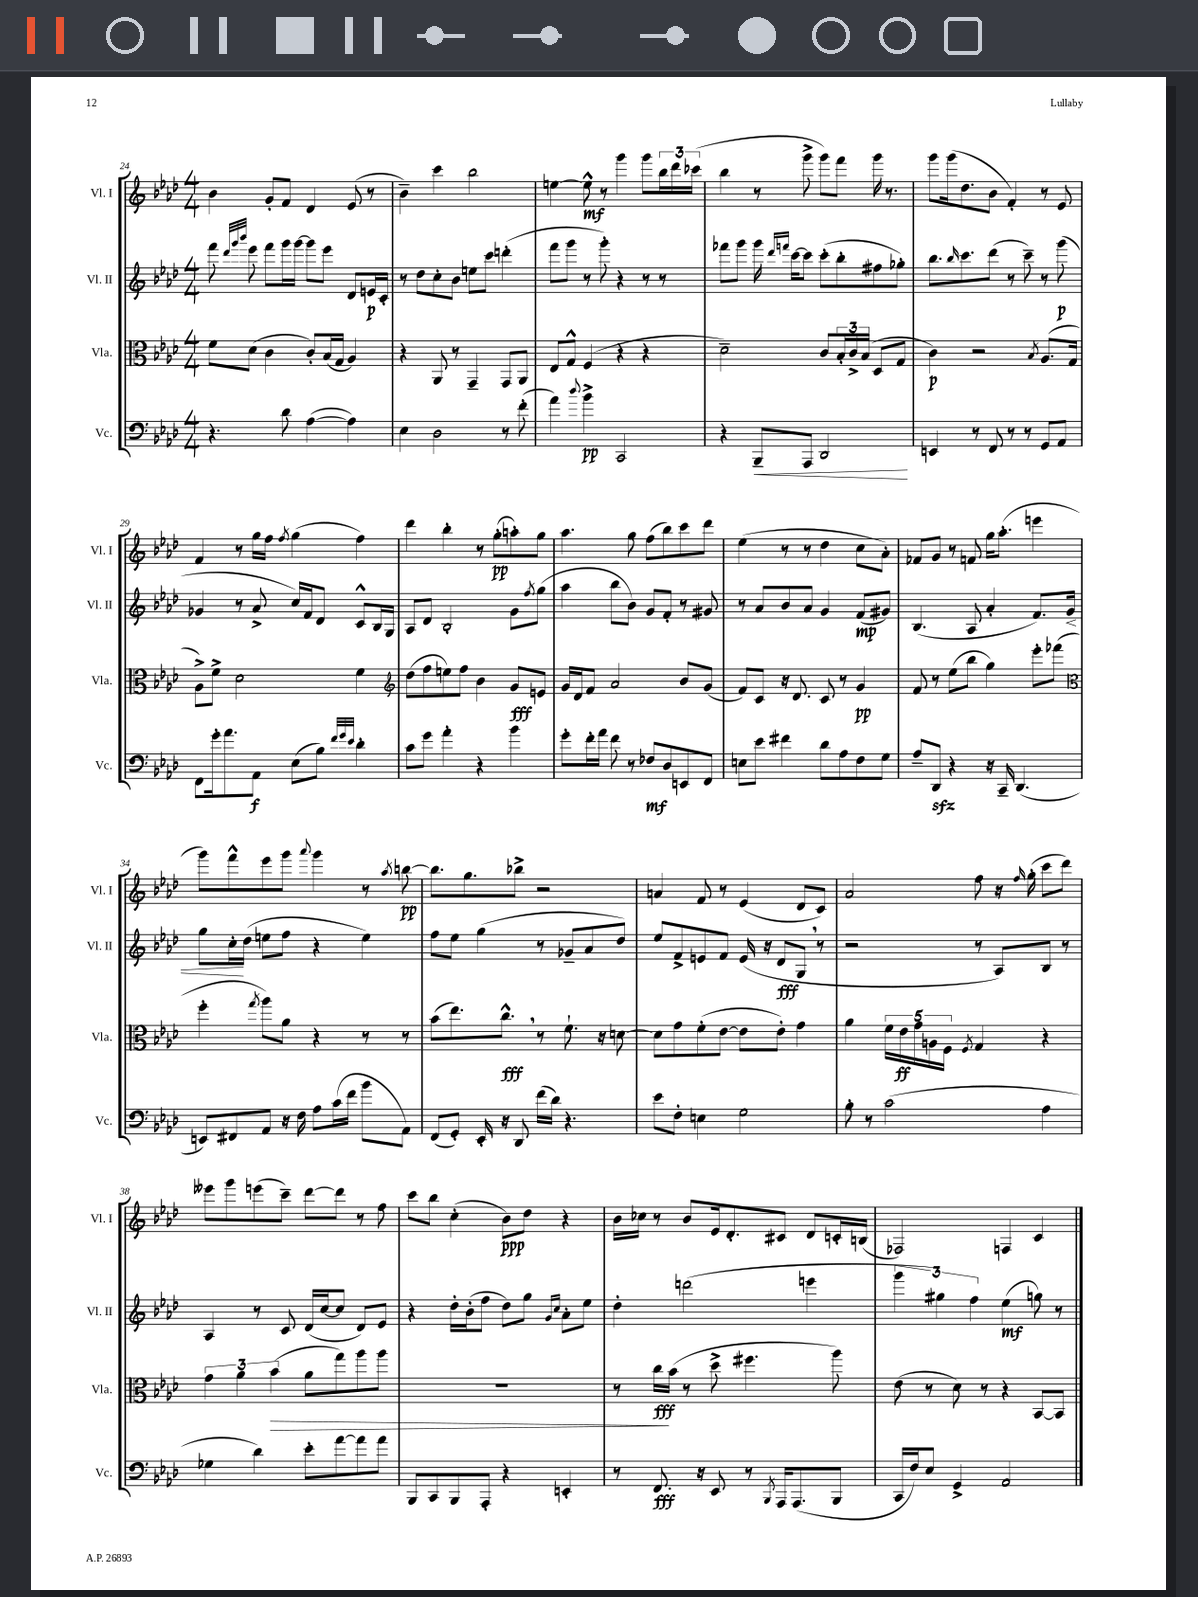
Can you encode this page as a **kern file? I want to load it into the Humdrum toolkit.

**kern	**dynam	**kern	**dynam	**kern	**dynam	**kern	**dynam
*part4	*part4	*part3	*part3	*part2	*part2	*part1	*part1
*staff4	*staff4	*staff3	*staff3	*staff2	*staff2	*staff1	*staff1
*I"Vc.	*	*I"Vla.	*	*I"Vl. II	*	*I"Vl. I	*
*I'Vc.	*	*I'Vla.	*	*I'Vl. II	*	*I'Vl. I	*
*clefF4	*	*clefC3	*	*clefG2	*	*clefG2	*
*k[b-e-a-d-]	*	*k[b-e-a-d-]	*	*k[b-e-a-d-]	*	*k[b-e-a-d-]	*
*M4/4	*	*M4/4	*	*M4/4	*	*M4/4	*
=24	=24	=24	=24	=24	=24	=24	=24
4.r	.	8f\L	.	8fff\	.	4b-\	.
.	.	.	.	32qqddd-/LLL	.	.	.
.	.	.	.	32qqggg/	.	.	.
.	.	.	.	32qqbbb-/JJJ	.	.	.
.	.	(8d-\J	.	8eee-\	.	.	.
.	.	4c\	.	8fff\L	.	8g'/L	.
8d-\	.	.	.	16ggg\L	.	8f/J	.
.	.	.	.	[16ggg\JJ	.	.	.
([4A-\	.	8c'/L)	.	8ggg\L]	.	4d-/	.
.	.	(16B-/L	.	8eee-\J	.	.	.
.	.	16G/JJ	.	.	.	.	.
4A-\])	.	4A-/)	.	8d-/L	.	(8e-/	.
.	.	.	.	16en/L	p	8r	.
.	.	.	.	16c'/JJ	.	.	.
=25	=25	=25	=25	=25	=25	=25	=25
4E-\	.	4r	.	8r	.	4b-~\)	.
.	.	.	.	8dd-\L	.	.	.
2D-\	.	8AA-/	.	8cc'\	.	4ccc\	.
.	.	8r	.	8b-\J	.	.	.
.	.	4GG~/	.	8een\L	.	2bb-\	.
.	.	.	.	8ccc\J	.	.	.
8r	.	8GG/L	.	(4dddn'\	.	.	.
(8f'\	.	8AA-/J	.	.	.	.	.
=26	=26	=26	=26	=26	=26	=26	=26
4a-\)	.	8E-/L	.	8fff\L	.	[4een\	.
.	.	8G^^/J	.	8ggg\J	.	.	.
8qqdd-/	.	.	.	.	.	.	.
4b-^\	pp	(4F/	.	8r	.	8ee^^\]	mf
.	.	.	.	8ggg'\)	.	8r	.
2CC/	.	4r	.	4r	.	4ggg\	.
.	.	4r	.	8r	.	8ggg\L	.
.	.	.	.	8r	.	24bb-\L	.
.	.	.	.	.	.	24ddd-\	.
.	.	.	.	.	.	(24ccc-X\JJ	.
=27	=27	=27	=27	=27	=27	=27	=27
4r	.	2d-~\)	.	8fff-X\L	.	4bb-\	.
.	.	.	.	8ggg\J	.	.	.
!	!LO:HP:b	!	!	!	!	!	!
8BBB-~/L	<	.	.	16ggg\	.	8r	.
.	.	.	.	16qqddd-/LL	.	.	.
.	.	.	.	16qqfffn/JJ	.	.	.
.	.	.	.	[16ccc\KL	.	.	.
8AAA-/J	.	.	.	8ccc\J]	.	8ggg^\	.
2DD-/	.	8c/L	.	(8ccc'\L	.	8ggg\L)	.
.	.	24B-'/L	.	8bb-'\	.	8fff\J	.
.	.	24c^/	.	.	.	.	.
.	.	(24B-/JJ	.	.	.	.	.
.	.	8D-/L	.	8ff#X\	.	16ggg\	.
.	.	.	.	.	.	8.r	.
.	.	8G/J	.	8gg-X'\J)	.	.	.
.	[	.	.	.	.	.	.
=28	=28	=28	=28	=28	=28	=28	=28
4EEn/	.	4c\)	p	8.bb-\L	.	8ggg\L	.
.	.	.	.	.	.	(16ggg\k	.
.	.	.	.	16qqbb-/	.	.	.
.	.	.	.	8.ccc\	.	8.dd-\	.
8r	.	2r	.	.	.	.	.
8FF/	.	.	.	(8ddd-\J	.	8b-\J	.
8r	.	.	.	8r	.	4f'/)	.
8r	.	.	.	8ccc~\)	.	.	.
.	.	8qB-/	.	.	.	.	.
8GG/L	.	(8.A-/L	.	8r	.	8r	.
8AA-/J	.	.	.	(8ggg\	p	8e-/	.
.	.	16G/Jk	.	.	.	.	.
!!LO:LB:g=z
=29	=29	=29	=29	=29	=29	=29	=29
8FF\L	.	8A-^\L)	.	4g-X/	.	4f/	.
16g'\k	.	8f^\J	.	.	.	.	.
8.a-\	.	.	.	.	.	.	.
.	.	2d-\	.	8r	.	8r	.
8AA-\J	f	.	.	8a-^/	.	16gg\LL	.
.	.	.	.	.	.	16ff\JJ	.
.	.	.	.	.	.	8qff/	.
(8E-\L	.	.	.	16cc/LL)	.	(4gg\	.
.	.	.	.	16f/J	.	.	.
8B-\J)	.	.	.	8d-/J	.	.	.
32qqf/LLL	.	.	.	.	.	.	.
32qqg/	.	.	.	.	.	.	.
32qqe-/JJJ	.	.	.	.	.	.	.
4d-'\	.	4f\	.	8c^^/L	.	4ff\)	.
.	.	.	.	16B-/L	.	.	.
.	.	.	.	16G/JJ	.	.	.
=30	=30	=30	=30	=30	=30	=30	=30
*	*	*clefG2	*	*	*	*	*
8c\L	.	(8dd-\L	.	8A-/L	.	4ddd-\	.
8g\J	.	8ff\	.	8d-/J	.	.	.
4a-'\	.	8een\)	.	2B-'/	.	4bb-'\	.
.	.	8ff\J	.	.	.	.	.
4r	.	4b-\	.	.	.	8r	.
.	.	.	.	.	.	(8gg'\L	pp
4b-\	.	8g/L	fff	8g\L	.	8aan'\)	.
.	.	.	.	8qff/	.	.	.
.	.	8en/J	.	(8gg\J	.	8gg\J	.
=31	=31	=31	=31	=31	=31	=31	=31
8g'\L	.	16g/LL	.	4aa-\	.	4.aa-\	.
.	.	16d-/J	.	.	.	.	.
16f'\L	.	8f/J	.	.	.	.	.
16a-\JJ	.	.	.	.	.	.	.
8f\	.	2a-/	.	8bb-\L	.	.	.
8r	.	.	.	8b-\J)	.	8gg\	.
8F-X/L	mf	.	.	8g/L	.	(8ff\L	.
8D-/	.	.	.	8f'/J	.	8bb-\)	.
8EEn/	.	8b-/L	.	8r	.	8ccc\	.
8FF/J	.	(8g/J	.	8g#X/	.	8ddd-\J	.
=32	=32	=32	=32	=32	=32	=32	=32
8En\L	.	8f/L)	.	8r	.	(4ee-\	.
8e-\J	.	8c/J	.	8a-/L	.	.	.
4f#X\	.	16r	.	8b-/	.	8r	.
.	.	8.d-/	.	.	.	.	.
.	.	.	.	8a-/J	.	8r	.
8d-\L	.	8c/	.	4g/	.	4dd-\	.
8A-\	.	8r	.	.	.	.	.
8F\	.	4g/	pp	(8f/L	mp	8cc\L	.
8G\J	.	.	.	8g#X/J)	.	8a-'\J)	.
=33	=33	=33	=33	=33	=33	=33	=33
8A-~/L	.	8f/	.	(4.B-/	.	8f-X/L	.
8DD-zz/J	.	8r	.	.	.	8g/J	.
4r	.	(8ee-\L	.	.	.	8r	.
.	.	8bb-\J	.	8A-/	.	8fn/	.
16r	.	4gg\)	.	4a-'/	.	16gg\KL	.
16CC~/	.	.	.	.	.	(8.aa-'\J	.
(4.DD-/	.	.	.	.	.	.	.
.	.	8eee-'\L	.	8.f/L)	.	4eeen\	.
.	.	(8fff-X\J	.	.	.	.	.
!	!	!	!	!	!LO:HP:b	!	!
.	.	.	.	16g/Jk	<	.	.
!!LO:LB:g=z
=34	=34	=34	=34	=34	=34	=34	=34
*	*	*clefC3	*	*	*	*	*
8EEn/L)	.	4ff'\	.	8gg\L	.	8ggg\L)	.
8FF#X/	.	.	.	16cc'\L	.	8fff^^\	.
.	.	.	.	(16dd-\JJ	[	.	.
.	.	8qgg/	.	.	.	.	.
8AA-/J	.	8aa-\L)	.	8een\L	.	8eee-\	.
16r	.	8a-\J	.	8ff\J	.	8ggg\J	.
16F\	.	.	.	.	.	.	.
.	.	.	.	.	.	8qqaaa-/	.
8A-\L	.	4r	.	4r	.	4ggg\	.
(16c\L	.	.	.	.	.	.	.
16f\JJ	.	.	.	.	.	.	.
8b-\L	.	8r	.	4ee\)	.	8r	.
.	.	.	.	.	.	8qaa-/	.
8AA-\J)	.	8r	.	.	.	[8bbn\	pp
=35	=35	=35	=35	=35	=35	=35	=35
(8FF/L	.	(8b-\L	.	8ff\L	.	8.bb\L]	.
8GG'/J)	.	8.ee-\)	.	8ee-\J	.	.	.
.	.	.	.	.	.	8.gg\	.
16EE-'/	.	.	.	(4gg\	.	.	.
16r	.	8.cc^^,\J	fff	.	.	.	.
8DD-/	.	.	.	.	.	8bb-X^\J	.
(16f\LL	.	8r	.	8r	.	2r	.
16d-\JJ)	.	.	.	.	.	.	.
4.r	.	8.f`\	.	8g-X~/L	.	.	.
.	.	.	.	8a-/	.	.	.
.	.	16r	.	.	.	.	.
.	.	[8dn\	.	8dd-/J)	.	.	.
=36	=36	=36	=36	=36	=36	=36	=36
8e-\L	.	8d\L]	.	8ee-/L	.	4an/	.
8F'\J	.	8g\	.	8f^/	.	.	.
4En\	.	(8f'\	.	8en/	.	8f/	.
.	.	[8e-\J	.	8f/J	.	8r	.
2G\	.	8e-\L]	.	(16e/	.	(4e-/	.
.	.	.	.	16r	.	.	.
.	.	8e-'\J)	.	8d-/L	fff	.	.
.	.	4g\	.	8G,/J	.	8d-/L	.
.	.	.	.	8r	.	8c/J)	.
=37	=37	=37	=37	=37	=37	=37	=37
8B-'\	.	4a-\	.	2r	.	2a-/	.
8r	.	.	.	.	.	.	.
(2c\	.	20f\LL	.	.	.	.	.
.	.	20e-\	ff	.	.	.	.
.	.	20g\	.	.	.	.	.
.	.	20An\	.	.	.	.	.
.	.	20F\JJ	.	.	.	.	.
.	.	8qF/	.	.	.	.	.
.	.	4G/	.	8r	.	8ff\	.
.	.	.	.	8A-/L)	.	16r	.
.	.	.	.	.	.	16qqff/	.
.	.	.	.	.	.	(16gg'\	.
4A-\	.	4r	.	8B-/J	.	8ccc\L	.
.	.	.	.	8r	.	8ddd-\J)	.
!!LO:LB:g=z
=38	=38	=38	=38	=38	=38	=38	=38
4G-X\	.	6g\	.	4A-/	.	8eee--X\L	.
.	.	.	.	.	.	8ggg\	.
.	.	6a-\	.	.	.	.	.
4d-\)	.	.	.	8r	.	(8eeen\	.
!	!	!	!LO:HP:b	!	!	!	!
.	.	(6b-\	>	.	.	.	.
.	.	.	.	8c/	.	8ccc~\J)	.
8e-'\L	.	8a-\L	.	(16d-/LL	.	[8ddd-\L	.
.	.	.	.	[16cc/J	.	.	.
[8a-\	.	8gg\)	.	8cc/J]	.	8ddd-\J]	.
8a-\]	.	8aa-\	.	8d-/L)	.	8r	.
8a-\J	.	8aa-\J	.	8e-/J	.	8ff\	.
=39	=39	=39	=39	=39	=39	=39	=39
8BBB-/L	.	1r	.	4r	.	8ccc\L	.
8CC/	.	.	.	.	.	8bb-\J	.
8BBB-/	.	.	.	16dd-'\LL	.	(4cc'\	.
.	.	.	.	(16b-'\J	.	.	.
8AAA-'/J	.	.	.	8ff\J	.	.	.
4r	.	.	.	8dd-\L)	.	8b-\L)	ppp
.	.	.	.	8gg\J	.	8dd-\J	.
.	.	.	.	16qqg/LL	.	.	.
.	.	.	.	16qqcc/JJ	.	.	.
4EEn'/	.	.	.	8a-'\L	.	4r	.
.	.	.	.	8ee-\J	.	.	.
=40	=40	=40	=40	=40	=40	=40	=40
8r	.	8r	.	4dd-'\	.	16b-\LL	.
.	.	.	.	.	.	16cc-X\JJ	.
8.FF/	fff	16cc\LL	fff	.	.	8r	.
.	.	(16b-\JJ	]	.	.	.	.
.	.	8r	.	(2dddn\	.	8b-/L	.
16r	.	.	.	.	.	.	.
8EE-/	.	8dd-^\	.	.	.	16e-/k	.
.	.	.	.	.	.	8.d-'/	.
8r	.	4.ff#X\	.	.	.	.	.
8qBBB-/	.	.	.	.	.	.	.
16AAA-/KL	.	.	.	.	.	8c#X/J	.
(8.AAA-/	.	.	.	.	.	.	.
.	.	.	.	4eeen\	.	8d-/L	.
8BBB-/J	.	8aa-\)	.	.	.	16cn'/L	.
.	.	.	.	.	.	(16Bn/JJ	.
=41	=41	=41	=41	=41	=41	=41	=41
16CC/LL	.	(8e-\	.	6ggg\	.	2F-X/)	.
16F/J)	.	.	.	.	.	.	.
8E-/J	.	8r	.	.	.	.	.
.	.	.	.	6gg#X\)	.	.	.
4GG^/	.	8d-\)	.	.	.	.	.
.	.	.	.	6ff\	.	.	.
.	.	8r	.	.	.	.	.
2AA-/	.	4r	.	(4ee-\	mf	4Fn/	.
.	.	[8BB-/L	.	8ggn\)	.	4c/	.
.	.	8BB-/J]	.	8r	.	.	.
==	==	==	==	==	==	==	==
*-	*-	*-	*-	*-	*-	*-	*-
